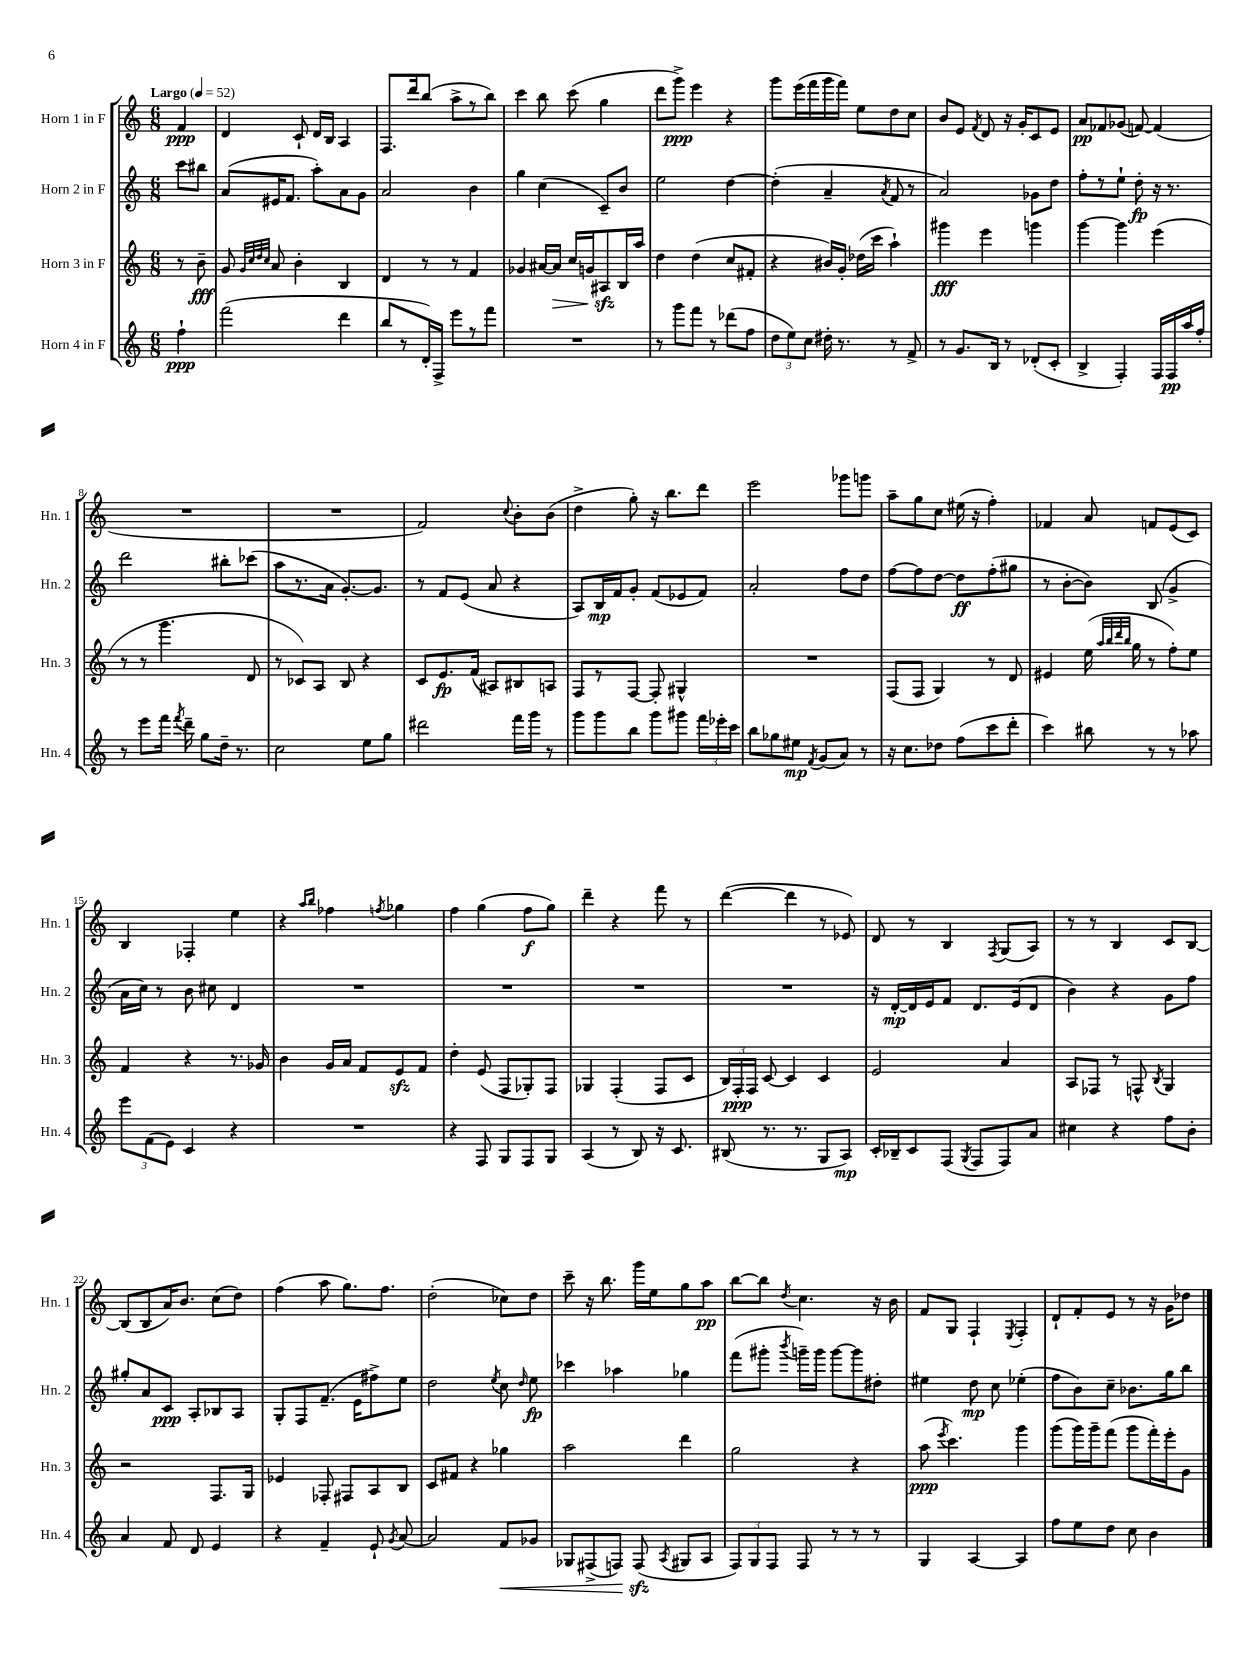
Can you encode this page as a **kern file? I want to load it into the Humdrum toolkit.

**kern	**kern	**kern	**kern
*staff4	*staff3	*staff2	*staff1
*clefG2	*clefG2	*clefG2	*clefG2
*k[]	*k[]	*k[]	*k[]
*M6/8	*M6/8	*M6/8	*M6/8
*MM52	*MM52	*MM52	*MM52
4ff`	8r	8ccc	4f
.	8b~	8bb#	.
=	=	=	=
(2fff	8g	(8a	4d
.	32qqg	.	.
.	32qqcc	.	.
.	32qqdd	.	.
.	32qqcc	.	.
.	8a	16e#	.
.	.	8.f	.
.	4b'	.	8c`
.	.	8aa')	16d
.	.	.	16B
4ddd	4B	8a	4A
.	.	8g	.
=	=	=	=
8bb	4d	2a	8.F
8r	.	.	.
.	.	.	16ddd
16d')	8r	.	(8bb
16F^	.	.	.
8eee	8r	.	8aa^
8r	4f	4b	8r
8fff	.	.	8bb)
=	=	=	=
2.r	4g-	4gg	4ccc
.	[16a#	(4cc	8bb
.	16a#]	.	.
.	16cc	.	(8ccc
.	16g	.	.
.	8A#	8c~)	4gg
.	16B	8b	.
.	16aa	.	.
=	=	=	=
8r	4dd	2ee	8ddd
8ggg	.	.	8ggg^)
8fff	(4dd	.	4eee
8r	.	.	.
(8ddd-	8cc	[4dd	4r
8ff	8f#'	.	.
=	=	=	=
12dd	4r	(4dd']	8ggg
12ee)	.	.	.
.	.	.	(16eee
12cc	.	.	.
.	.	.	16fff
16dd#'	16b#)	4a~	16ggg
8.r	16g'	.	16fff)
.	(16dd-	.	8ee
.	16ccc	.	.
.	.	8qa	.
8r	4aa`)	8f	8dd
8f^	.	8r	8cc
=	=	=	=
8r	4ggg#	2a)	8b
8.g	.	.	8e
.	.	.	8qf
.	4eee	.	8d
16B	.	.	.
8r	.	.	16r
.	.	.	16g'
(8d-'	4ggg	8g-	8c
8c'	.	8dd	8e
=	=	=	=
4B^	[4ggg	8ff'	8a
.	.	8r	8f-
4F')	4ggg]	8ee`	(8g-
.	.	8dd'	[8f)
16F	(4eee	16r	(4f]
16F	.	8.r	.
16aa	.	.	.
16ff'	.	.	.
=	=	=	=
8r	8r	2ddd	2.r
8eee	8r	.	.
16fff	4.ggg	.	.
8qfff	.	.	.
16ddd~	.	.	.
8gg	.	.	.
16dd~	.	8bb#'	.
8.r	.	.	.
.	8d	(8ccc-	.
=	=	=	=
2cc	8r	8aa	2.r
.	8c-)	8.r	.
.	8A	.	.
.	.	16a	.
.	8B	[8.g')	.
8ee	4r	.	.
.	.	8.g]	.
8gg	.	.	.
=	=	=	=
2ddd#	8c	8r	2f)
.	8.e	8f	.
.	.	(8e	.
.	(16f	.	.
.	8A#)	8a	.
.	.	.	8qqcc
16fff	8B#	4r	8b'
16ggg	.	.	.
8r	8A	.	(8b
=	=	=	=
8ggg	8F	8A)	4dd^
8ggg	8r	16B	.
.	.	16f	.
8bb	[8F	8g'	8gg')
8ggg	8F']	(8f	16r
.	.	.	8.bb
8ggg#	4G#^^	8e-	.
24fff	.	8f)	8ddd
24eee-'	.	.	.
24ccc	.	.	.
=	=	=	=
8bb	2.r	2a'	2eee
8gg-	.	.	.
8ee#	.	.	.
8qf	.	.	.
(8g	.	.	.
8a)	.	8ff	8ggg-
8r	.	8dd	8ggg
=	=	=	=
16r	(8F	[8ff	8aa~
8.cc	.	.	.
.	8F	8ff]	8gg
8dd-	4G)	[8dd	8cc
(8ff	.	8dd]	(16ee#
.	.	.	16r
8ccc	8r	(8ff'	4ff')
8ddd'	8d	8gg#	.
=	=	=	=
4ccc)	4e#	8r	4f-
.	.	[8b'	.
8bb#	(16ee	8b])	8a
.	32qqaa	.	.
.	32qqbb	.	.
.	32qqddd	.	.
.	32qqbb	.	.
.	16gg	.	.
8r	8r	(8B	8f
8r	8ff')	4g^	(8e
8aa-	8ee	.	8c)
=	=	=	=
12eee	4f	16a	4B
.	.	16cc)	.
(12f	.	.	.
.	.	8r	.
12e)	.	.	.
4c	4r	8b	4F-'
.	.	8cc#	.
4r	8.r	4d	4ee
.	16g-	.	.
=	=	=	=
2.r	4b	2.r	4r
.	.	.	16qqaa
.	.	.	16qqbb
.	16g	.	4ff-
.	16a	.	.
.	8f	.	.
.	.	.	8qff
.	8e	.	4gg-
.	8f	.	.
=	=	=	=
4r	4dd'	2.r	4ff
8F	(8e	.	(4gg
8G	8F	.	.
8F	8G-')	.	8ff
8G	8F	.	8gg)
=	=	=	=
(4A	4G-	2.r	4ddd~
8r	(4F'	.	4r
8B)	.	.	.
16r	8F	.	8fff
8.c	.	.	.
.	8c	.	8r
=	=	=	=
(8B#	24B)	2.r	([4ddd
.	24F'	.	.
.	24F	.	.
8.r	[8c	.	.
.	4c]	.	4ddd]
8.r	.	.	.
8G	4c	.	8r
8A)	.	.	8e-)
=	=	=	=
16c'	2e	16r	8d
16B-~	.	[16d'	.
8c	.	16d]	8r
.	.	16e	.
(8F	.	8f	4B
8qG	.	.	.
8F	.	8.d	.
.	.	.	8qF
8F)	4a	.	(8G
.	.	(16e	.
8a	.	8d	8A)
=	=	=	=
4cc#	8A	4b)	8r
.	8F-	.	8r
4r	8r	4r	4B
.	8F^^	.	.
.	8qB	.	.
8ff	4G	8g	8c
8b'	.	8ff	[8B
=	=	=	=
4a	2r	8gg#'	(8B]
.	.	8a	8B
8f	.	8c	16a)
.	.	.	8.b
8d	.	8A'	.
4e	8.F	8B-	(8cc
.	.	8A	8dd)
.	16G	.	.
=	=	=	=
4r	4e-	8G'	(4ff
.	.	8F	.
4f~	8F-'	(8.f~	8aa
.	8F#	.	8.gg)
.	.	16e	.
8e`	8A	8ff#^)	.
.	.	.	8.ff
8qg	.	.	.
[8a	8B	8ee	.
=	=	=	=
2a]	8c	2dd	(2dd'
.	8f#	.	.
.	4r	.	.
.	.	8qee	.
8f	4gg-	8cc	8cc-)
.	.	16qqdd	.
8g-	.	8ee	8dd
=	=	=	=
8G-	2aa	4ccc-	8ccc~
(8F#^	.	.	16r
.	.	.	8.bb
8F)	.	4aa-	.
(8F	.	.	16ggg
.	.	.	16ee
8qA	.	.	.
8G#	4ddd	4gg-	8gg
8A	.	.	8aa
=	=	=	=
12F)	2gg	(8fff	[8bb
12G	.	.	.
.	.	8ggg#'	8bb]
12F	.	.	.
.	.	8qbbb	8qdd
8F	.	16ggg~)	4.cc
.	.	16ggg	.
8r	.	[8ggg	.
8r	4r	8ggg]	.
8r	.	8dd#'	16r
.	.	.	16b
=	=	=	=
4G	(8aa	4ee#	8f
.	8qeee	.	.
.	4.ccc)	.	8G
[4A	.	8dd	4F`
.	.	8cc	.
.	.	.	8qE
4A]	4ggg	(4ee-'	4F'
=	=	=	=
8ff	(8ggg	8ff	8d`
8ee	16ggg)	8b)	8f'
.	16ggg~	.	.
8dd	(8fff	8cc~	8e
8cc	8ggg	8.b-	8r
4b	16fff')	.	16r
.	16eee'	16gg	16g
.	8g	8bb	8dd-
==	==	==	==
*-	*-	*-	*-
